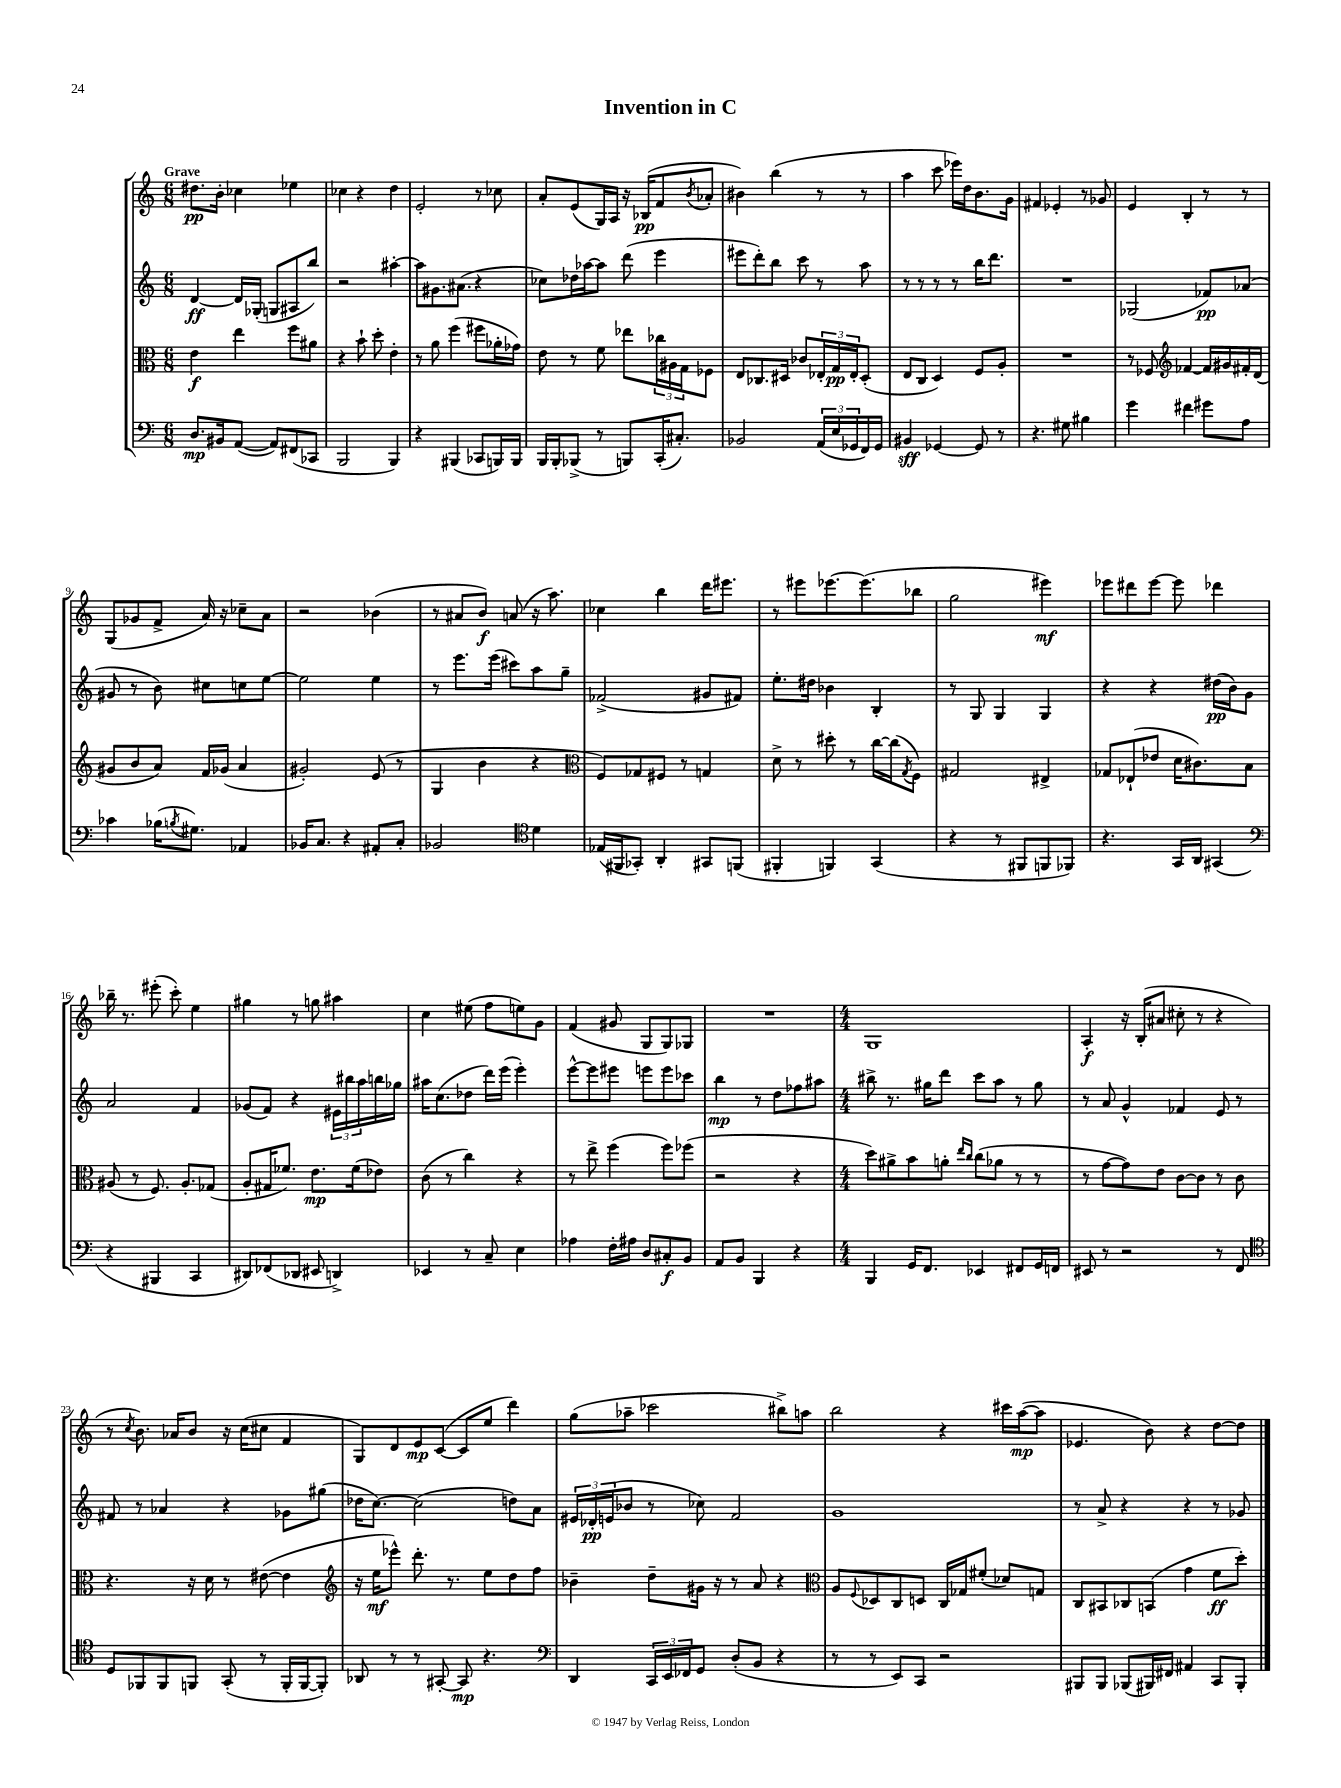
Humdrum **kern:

**kern	**kern	**kern	**kern
*staff4	*staff3	*staff2	*staff1
*clefF4	*clefC3	*clefG2	*clefG2
*k[]	*k[]	*k[]	*k[]
*M6/8	*M6/8	*M6/8	*M6/8
8.D/L	4e\	[4d/	8.dd#\L
16BB#/k	.	.	16b'\Jk
([8AA/J	4ee\	16d/]LL	4cc-\
.	.	(16G-'/JJ	.
8AA/]L)	.	8G/L	.
(8FF#/	8ff\L	8A#/	4ee-\
8CC-/J	8a#\J	8bb/J)	.
=	=	=	=
2BBB/	4r	2r	4cc-\
.	8b`\	.	4r
.	8dd'\	.	.
4BBB/)	4e'\	[4aa#'\	4dd\
=	=	=	=
4r	8r	8aa#\]L	2e'/
.	8a\	8.g#\	.
(4BBB#/	(4ff\	.	.
.	.	(8.a#\J	.
8CC-/L	8ff#\L	4r	8r
16BBB/L)	16a-'\L	.	8cc-\
16BBB/JJ	16g-\JJ)	.	.
=	=	=	=
16BBB/LL	8e\	8cc-\L)	8a'/L
16BBB'/J	.	.	.
(8BBB-^/J	8r	16dd-\L	(8e/
.	.	[16aa-\J	.
8r	8f\	8aa-\]J	16G/L)
.	.	.	16A/JJ
8BBB/L)	8ee-\L	(8ddd\	16r
.	.	.	(16B-/LK
(16CC'/K	24cc-\L	4eee\	8f/
.	24A#\	.	.
8.C#'/J)	.	.	.
.	24G\J	.	.
.	.	.	8qb/
.	8F-\J	.	8a-'/J
=	=	=	=
2BB-/	8E/L	8eee#\L	4b#\)
.	8.C-/	8ddd'\)	.
.	.	8bb\J	(4bb\
.	16D#/Jk	.	.
.	8c-/L	8ccc\	.
(24AA/LL	24E-'/L	8r	8r
24E/	24G/	.	.
24GG-/	24E-'/J	.	.
16FF/)	(8D#'/J	8aa\	8r
16GG-/JJ	.	.	.
=	=	=	=
4BB#/	8E/L	8r	4aa\
.	8C/J	8r	.
[4GG-/	4D/)	8r	8ccc\
.	.	8r	16eee-\LL)
.	.	.	16dd\J
8GG-/]	8F/L	16bb\LK	8.b\
.	.	8.ddd\J	.
8r	8A'/J	.	.
.	.	.	16g\Jk
=	=	=	=
4.r	2.r	2.r	4f#/
.	.	.	4e-'/
8G#\	.	.	.
4B#\	.	.	8r
.	.	.	8g-/
=	=	=	=
4g\	8r	(2G-/	4e/
.	8F-/	.	.
*	*clefG2	*	*
4f#\	[4f-/	.	4B'/
8g#\L	16f-/]LL	8f-/L)	8r
.	16g#/	.	.
8A\J	16f#'/	(8a-/J	8r
.	(16d/JJ	.	.
=	=	=	=
4c-\	8g#/L	8g#/	(8G/L
.	8b/	8r	8g-/
(16B-\LK	8a/J)	8b\)	8f^/J
8qB/	.	.	.
8.G#\J)	.	.	.
.	16f/LL	8cc#\L	16a/)
.	(16g-/JJ	.	16r
4AA-/	4a/	8cc\	8cc-~\L
.	.	[8ee\J	8a\J
=	=	=	=
16BB-/LK	2g#'/)	2ee\]	2r
8.C/J	.	.	.
4r	.	.	.
8AA#'/L	(8e/	4ee\	(4b-\
8C'/J	8r	.	.
=	=	=	=
2BB-/	4G/	8r	8r
.	.	8.eee\L	8a#/L
.	4b\	.	8b/J)
.	.	(16eee\Jk	.
.	.	8ccc#\L)	(8a/
*clefC4	*	*	*
4d\	4r	8aa\	16r
.	.	.	8.aa\)
.	.	8gg~\J	.
=	=	=	=
*	*clefC3	*	*
(16E-/LL	8F/L)	(2f-^/	4cc-\
16FF#/J	.	.	.
8GG-'/J)	8G-/	.	.
4AA'/	8F#/J	.	4bb\
.	8r	.	.
8GG#/L	4G/	8g#/L	16ddd\LK
.	.	.	8.eee#\J
(8FF/J	.	8f#/J)	.
=	=	=	=
4FF#'/	8d^\	8.ee'\L	8r
.	8r	.	8eee#\L
.	.	16dd#\Jk	.
4FF/)	8dd#'\	4b-\	[8.eee-\
.	8r	.	.
.	.	.	(8.eee-\]
(4GG/	[16cc\LL	4B'/	.
.	(16cc\]J	.	.
.	8qG/	.	.
.	8F\J)	.	8bb-\J
=	=	=	=
4r	2G#/	8r	2gg\
.	.	8G/	.
8r	.	4G/	.
8FF#/L	.	.	.
8FF/	4E#^/	4G/	4eee#\)
8FF-/J)	.	.	.
=	=	=	=
4.r	8G-/L	4r	8eee-\L
.	(8E-`/	.	8ddd#\
.	8e-/J	4r	[8eee-\J
16GG/LL	16d\LK	.	8eee-\]
16AA/JJ	8.c#\)	.	.
(4GG#/	.	(16dd#\LL	4ddd-\
.	.	16b\J)	.
.	8B\J	8g\J	.
=	=	=	=
*clefF4	*	*	*
4r	(8A#/	2a/	16bb-~\
.	.	.	8.r
.	8r	.	.
4BBB#/	8.F/)	.	(8eee#'\
.	.	.	8ccc'\)
.	8.A#'/L	.	.
4CC/	.	4f/	4ee\
.	(8G-/J	.	.
=	=	=	=
8DD#/L)	8A'/L	(8g-/L	4gg#\
(8FF-/	16G#/K	8f/J)	.
.	8.f-/J)	.	.
8DD-/J	.	4r	8r
8EE#/	8.e\L	.	8gg\
4DD^/)	.	24e#\LL	4aa#\
.	.	24bb#\	.
.	(16f-\k	.	.
.	.	24aa\	.
.	8e-\J)	16bb\	.
.	.	16gg-\JJ	.
=	=	=	=
4EE-/	(8c\	16aa#\LK	4cc\
.	.	(8.cc\	.
.	8r	.	.
8r	4cc\)	8dd-\J	(8ee#\
8C~/	.	16ddd\LL)	8ff\L
.	.	(16eee\JJ	.
4E\	4r	4eee'\)	8ee\)
.	.	.	8g\J
=	=	=	=
4A-\	8r	[8eee^^\L	(4f/
.	8ee^\	8eee\]	.
16F'\LL	(4ff\	8eee#\J	8g#/
16A#\JJ	.	.	.
8D/L	.	8eee\L	8G/L
8C#'/	8ff\L)	8eee\	8G/)
8BB/J	(8ff-\J	8ccc-\J	8G-/J
=	=	=	=
8AA/L	2r	4bb\	2.r
8BB/J	.	.	.
4BBB/	.	8r	.
.	.	8dd\L	.
4r	4r	8ff-\	.
.	.	8aa#\J	.
=	=	=	=
*M4/4	*M4/4	*M4/4	*M4/4
4BBB/	8dd\L)	8bb#^\	1G
.	8a#^\	8.r	.
16GG/LK	8b\	.	.
8.FF/J	.	16gg#\LK	.
.	8a'\J	8ddd\J	.
.	16qqee/LL	.	.
.	16qqcc/JJ	.	.
4EE-/	(8cc\L	8ccc\L	.
.	8a-\J	8aa\J	.
8FF#/L	8r	8r	.
16GG/L	8r	8gg#\	.
16FF/JJ	.	.	.
=	=	=	=
8EE#/	8r	8r	4A'/
8r	[8g\L	8a/	.
2r	8g\])	4g^^/	16r
.	.	.	(16B'/LK
.	8e\J	.	8a#/J
.	[8c\L	4f-/	8cc#'\
.	8c\]J	.	8r
8r	8r	8e/	4r
8FF/	8c\	8r	.
=	=	=	=
*clefC4	*	*	*
8D/L	4.r	8f#/	8r
.	.	.	8qcc/
8FF-/	.	8r	8.b\)
8FF-/	.	4a-/	.
.	.	.	16a-/LK
8FF/J	16r	.	8b/J
.	16d\	.	.
(8GG'/	8r	4r	16r
.	.	.	(16cc\LK
8r	([8e#\	.	8cc#\J
16FF'/LL	4e#\]	8g-\L	4f/
[16FF/J	.	.	.
8FF'/]J)	.	(8gg#\J	.
=	=	=	=
*	*clefG2	*	*
8AA-/	16r	16dd-\LK	8G/L)
.	16ee\LK	[8.cc\J)	.
8r	8eee-^^\J)	.	8d/
8r	8.ddd'\	(2cc\]	8e/
[8GG#'/	.	.	([8c/J
.	8.r	.	.
8GG#/]	.	.	8c/]L
4.r	8ee\L	.	8ee/J
.	8dd\	8dd\L)	4ddd\)
.	8ff\J	8a\J	.
=	=	=	=
*clefF4	*	*	*
4DD/	4b-~\	24e#/LL	(8gg\L
.	.	24d-'/	.
.	.	(24e/J	.
.	.	8b-/J	8aa-~\J
24CC/LL	8dd~\L	8r	2ccc-\
24EE/	.	.	.
24FF-/J	.	.	.
8GG/J	16g#\Jk	8cc-\)	.
.	16r	.	.
(8D'/L	8r	2f/	.
8BB/J	8a/	.	.
4r	4r	.	8bb#^\L)
.	.	.	8aa\J
=	=	=	=
*	*clefC3	*	*
8r	8A/L	1g	2bb\
.	8qqF/	.	.
8r	8D-/	.	.
8EE/L)	8C/	.	.
8CC/J	8D/J	.	.
2r	16C/LL	.	4r
.	16G-/J	.	.
.	(8f#'/J	.	.
.	8d-/L)	.	16ccc#\LL
.	.	.	([16aa\J
.	8G/J	.	8aa\]J
=	=	=	=
8BBB#/L	8C/L	8r	4.e-/
8BBB#/J	8BB#/	8a^/	.
(8BBB-/L	8C-/	4r	.
16BBB#/L)	(8BB/J	.	8b\)
16FF#/JJ	.	.	.
4AA#/	4g\	4r	4r
8CC/L	8f\L	8r	[8dd\L
8BBB#'/J	8dd'\J)	8g-/	8dd\]J
==	==	==	==
*-	*-	*-	*-
